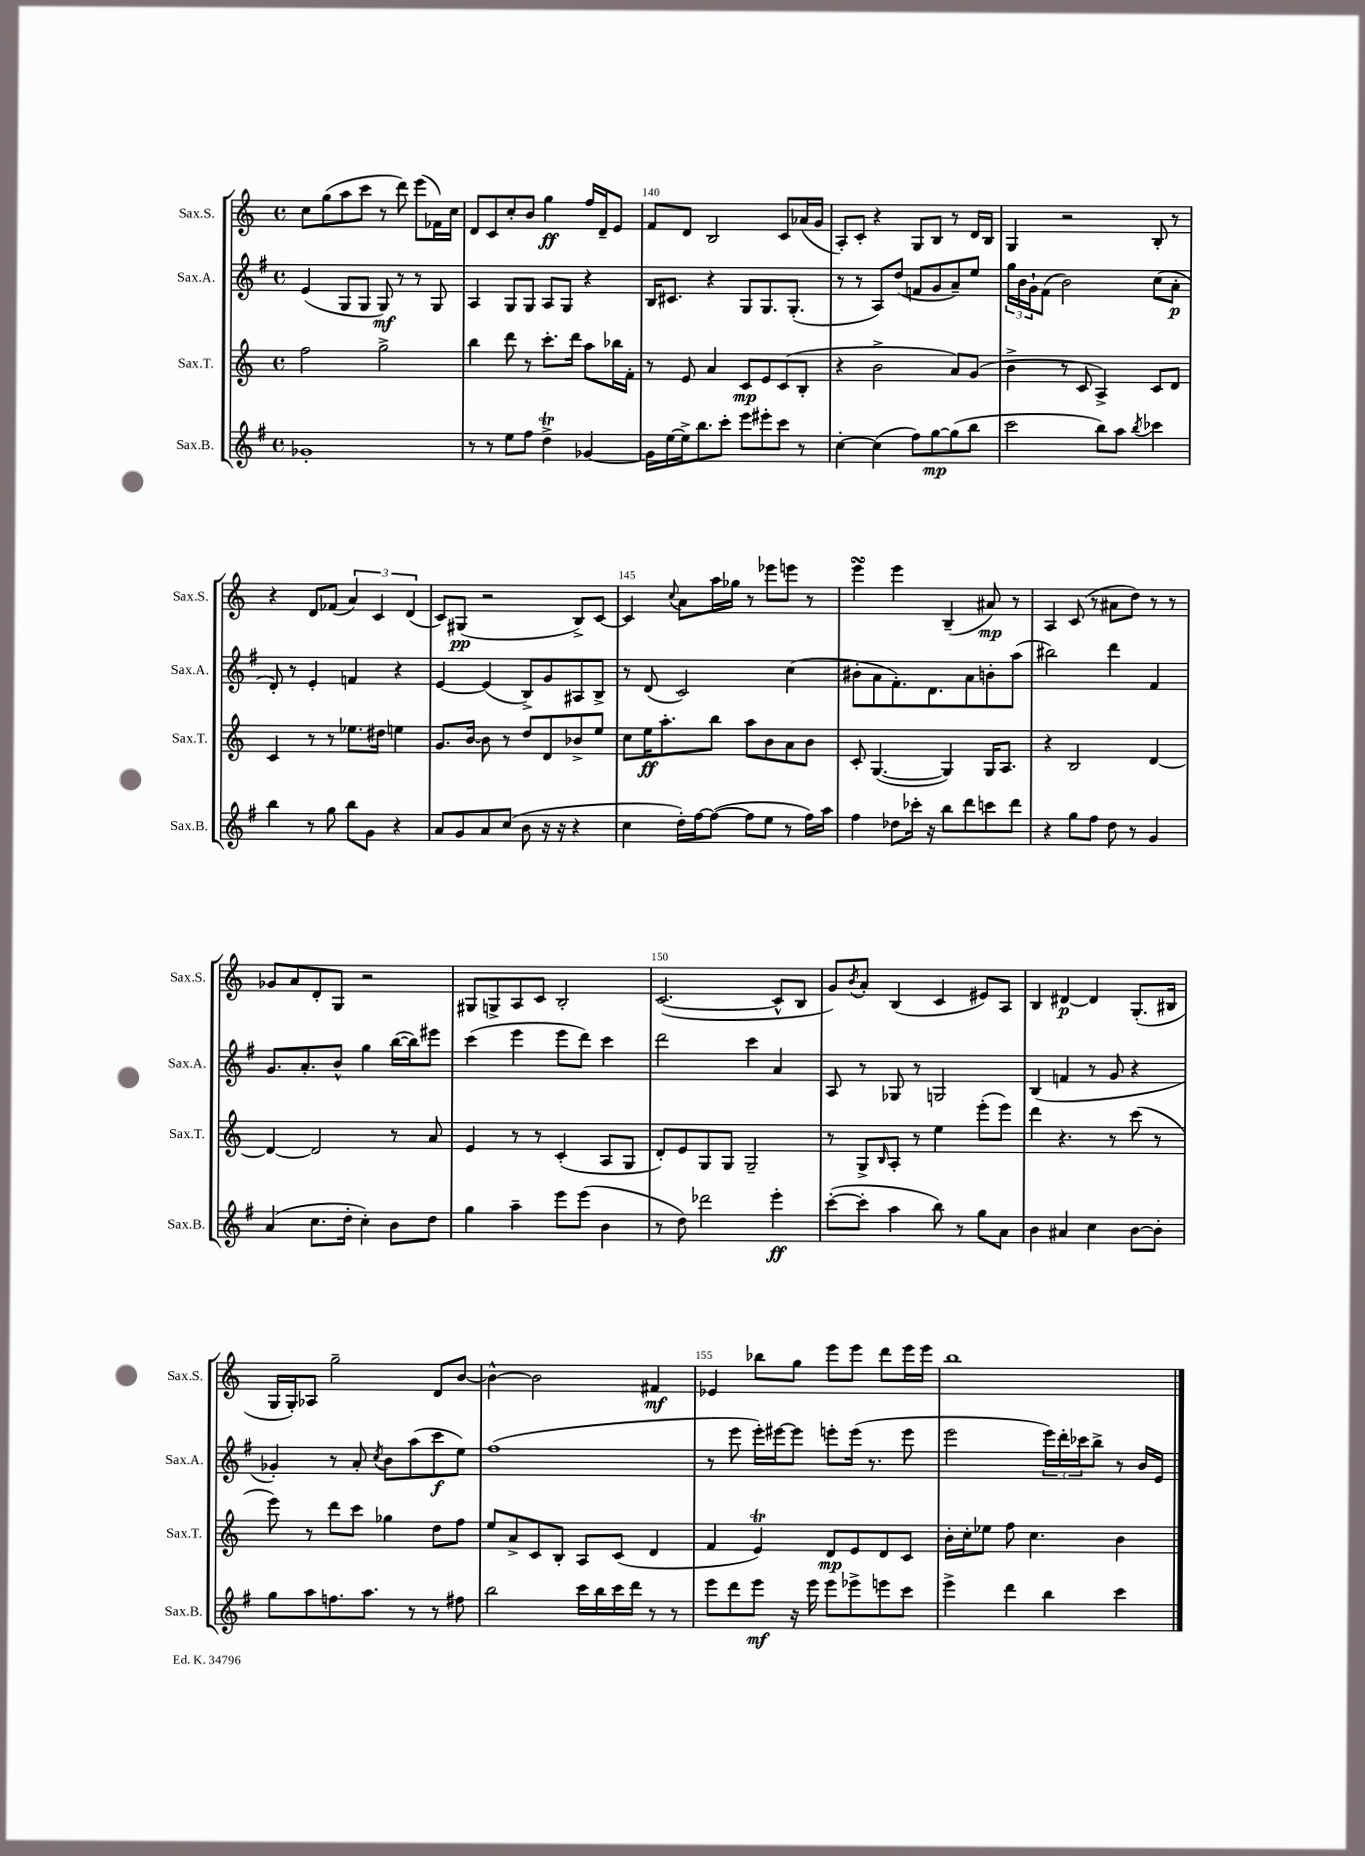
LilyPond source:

<<
\new StaffGroup <<
\new Staff = "s0" \with { instrumentName = "Sax.S." shortInstrumentName = "Sax.S." } {
    \clef treble \key c \major \defaultTimeSignature \time 4/4
    c''8 g''8( a''8 c'''8 r8 d'''8) e'''8( fes'16) c''16 |
    d'8 c'8 c''8-. b'8 g''4\ff f''16 d'16-- e'8 |
    f'8 d'8 b2 c'8 aes'16( g'16 |
    a8-.) c'8-. r4 g8 b8 r8 d'16 b16 |
    g4 r2 b8-. r8 |
    r4 d'8 fes'8( \tuplet 3/2 { a'4) c'4 d'4( } |
    c'8) gis8\pp( r2 b8->) c'8~ |
    c'4 \appoggiatura { c''8 } a'8 a''16 ges''16 r8 ees'''8 e'''8 r8 |
    e'''4\turn e'''4 b4--( ais'8\mp) r8 |
    a4 c'8( r8 ais'8 d''8) r8 r8 |
    ges'8 a'8 d'8-. g8 r2 |
    gis8 g8-> a8 c'8 b2-. |
    c'2.~( c'8-^ b8 |
    g'8) \acciaccatura { b'8 } a'8-. b4( c'4 eis'8) a8 |
    b4 dis'4~\p dis'4 g8.-.( bis16 |
    g16 g16-.) aes8 g''2-- d'8 b'8~ |
    b'4~-^ b'2 fis'4\mf |
    ees'4 bes''8 g''8 e'''8 e'''8 d'''8 e'''16 e'''16 |
    b''1 \bar "|." |
}
\new Staff = "s1" \with { instrumentName = "Sax.A." shortInstrumentName = "Sax.A." } {
    \clef treble \key g \major \defaultTimeSignature \time 4/4
    e'4( g8 g8 g8\mf) r8 r8 g8 |
    a4 g8 g8 a8 g8 r4 |
    b16 cis'8. r4 g8 g8. g8.-.( |
    r8 r8 a8) d''8( f'8 g'8 a'8--) e''8 |
    \tuplet 3/2 { g''16 b'16 g'16-! } fis'8( b'2) c''8( a'8-.\p |
    d'8-.) r8 e'4-. f'4 r4 |
    e'4~ e'4( b8->) g'8 ais8 b8-> |
    r8 d'8( c'2) c''4( |
    bis'8-. a'8 fis'8.-.) d'8. a'8 b'8-. a''8( |
    bis''2) d'''4 fis'4 |
    g'8. a'8.-. b'8-^ g''4 b''16~( b''16) eis'''8 |
    c'''4( e'''4 e'''8 d'''8) c'''4 |
    d'''2 c'''4 a'4 |
    a8 r8 ges8 r8 g2 |
    b4( f'4 r8 g'8 r4 |
    ges'4-.) r8 a'8-. \acciaccatura { c''8 } b'8 a''8( c'''8\f e''8) |
    fis''1( |
    r8 e'''8 e'''16-.) eis'''16~ eis'''8 e'''8-. e'''16( r8. e'''8 |
    e'''2 \tuplet 3/2 { e'''16) d'''16-. ces'''16 } b''8-> r8 b'16 e'16 \bar "|." |
}
\new Staff = "s2" \with { instrumentName = "Sax.T." shortInstrumentName = "Sax.T." } {
    \clef treble \key c \major \defaultTimeSignature \time 4/4
    f''2 g''2-> |
    b''4 d'''8 r8 c'''8.-. d'''16 a''8 bes''16 f'16-. |
    r8 e'8 a'4 c'8\mp e'8 c'8( b8-. |
    r4 b'2-> a'8) g'8( |
    b'4-> r8 c'8 a4->) c'8 d'8 |
    c'4 r8 r8 ees''8. dis''16 e''4 |
    g'8. b'16~ b'8 r8 d''8 d'8 bes'8-> e''8 |
    c''8 e''16\ff a''8.-. b''8 a''8 b'8 a'8 b'8 |
    c'8-. g4.~( g4) g16 a8. |
    r4 b2 d'4~ |
    d'4~ d'2 r8 a'8 |
    e'4 r8 r8 c'4-.( a8 g8 |
    d'8-.) e'8 g8 g8 g2-- |
    r8 g8-> \grace { b16 } a8-. r8 e''4 e'''8-.( e'''8) |
    d'''4 r4. r8 c'''8( r8 |
    e'''8) r8 d'''8 c'''8 ges''4 d''8 f''8 |
    e''8 a'8-> c'8 b8-. a8 c'8( d'4 |
    f'4 e'4\trill) d'8\mp e'8 d'8 c'8 |
    b'16-. c''16-. ees''8 f''8 c''4. b'4 \bar "|." |
}
\new Staff = "s3" \with { instrumentName = "Sax.B." shortInstrumentName = "Sax.B." } {
    \clef treble \key g \major \defaultTimeSignature \time 4/4
    ges'1-. |
    r8 r8 e''8 fis''8 d''4->\trill ges'4~ |
    ges'16 e''16~ e''16-> b''8. c'''8-. e'''8 eis'''8-. c'''8 r8 |
    c''4~-. c''4( fis''8) g''8~\mp g''8( b''8 |
    c'''2 b''8) a''8 \acciaccatura { b''8 } ces'''4 |
    b''4 r8 g''8 b''8 g'8 r4 |
    a'8 g'8 a'8 c''8( b'8 r16 r16 r4 |
    c''4 d''16-.) fis''16~ fis''8~( fis''8 e''8 r8 fis''16) a''16 |
    fis''4 des''8 ces'''16-. r16 b''8 d'''8 c'''8 d'''8 |
    r4 g''8 fis''8 d''8 r8 g'4 |
    a'4( c''8. d''16-. c''4-.) b'8 d''8 |
    g''4 a''4-- e'''8 e'''8( b'4 |
    r8 d''8) des'''2 e'''4-.\ff |
    c'''8~-.( c'''8-. a''4 b''8) r8 g''8 a'8 |
    b'4 ais'4 c''4 b'8~ b'8-. |
    g''8 a''8 f''8. a''8. r8 r8 fis''8 |
    b''2 c'''16 b''16 c'''16 d'''16 r8 r8 |
    e'''8 d'''8 e'''8\mf r16 e'''16 e'''8 ees'''8-> e'''8 c'''8 |
    e'''4-> d'''4 b''4 c'''4 \bar "|." |
}
>>
>>
\layout { \context { \Score currentBarNumber = #138 \override BarNumber.break-visibility = ##(#f #t #t) barNumberVisibility = #(every-nth-bar-number-visible 5) } }
